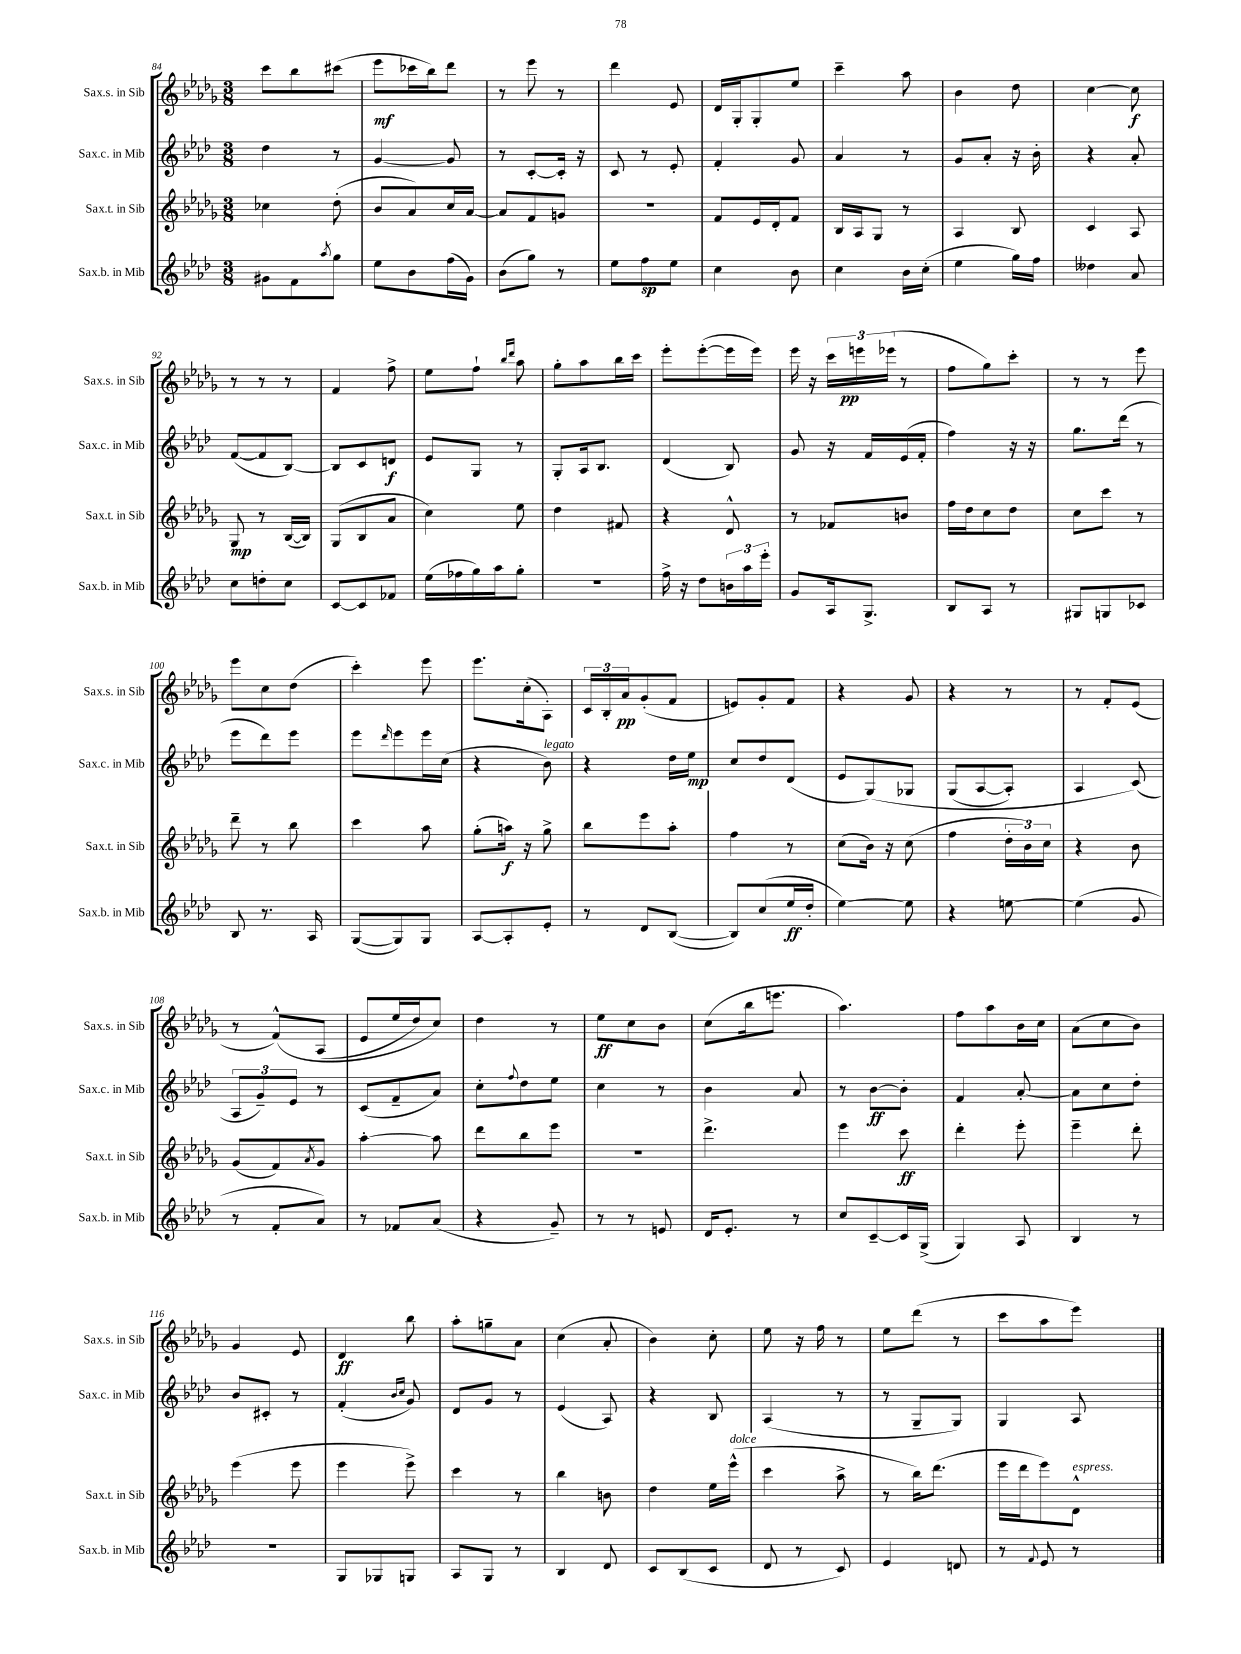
<<
\new StaffGroup <<
\new Staff = "s0" \with { instrumentName = "Sax.s. in Sib" shortInstrumentName = "Sax.s. in Sib" } {
    \clef treble \key des \major \numericTimeSignature \time 3/8
    c'''8 bes''8 cis'''8( |
    ees'''8\mf ces'''16 bes''16) des'''8 |
    r8 ees'''8 r8 |
    des'''4 ees'8 |
    des'16 ges16-. ges8-. ees''8 |
    c'''4-- aes''8 |
    bes'4 des''8 |
    c''4~ c''8\f |
    r8 r8 r8 |
    f'4 f''8-> |
    ees''8 f''8-! \grace { bes''16 des'''16 } aes''8 |
    ges''8-. aes''8 bes''16 c'''16 |
    ees'''8-. ees'''8~-.( ees'''16 ees'''16) |
    ees'''16 r16 \tuplet 3/2 { c'''16 e'''16\pp ees'''16( } r8 |
    f''8 ges''8) c'''8-. |
    r8 r8 ees'''8 |
    ees'''8 c''8 des''8( |
    c'''4-.) ees'''8 |
    ees'''8. c''16-.( aes8-.) |
    \tuplet 3/2 { c'16 bes16-. aes'16\pp } ges'8-.( f'8 |
    e'8) ges'8-. f'8 |
    r4 ges'8 |
    r4 r8 |
    r8 f'8-. ees'8( |
    r8 f'8-^)\( aes8( |
    ees'8 ees''16 des''16) c''8\) |
    des''4 r8 |
    ees''8\ff c''8 bes'8 |
    c''8( bes''16 e'''8. |
    aes''4.) |
    f''8 aes''8 bes'16 c''16 |
    aes'8( c''8 bes'8) |
    ges'4 ees'8 |
    des'4\ff bes''8 |
    aes''8-. g''8-- aes'8 |
    c''4( aes'8-. |
    bes'4) c''8-. |
    ees''8 r16 f''16 r8 |
    ees''8 des'''8( r8 |
    c'''8 aes''8 ees'''8) \bar "|." |
}
\new Staff = "s1" \with { instrumentName = "Sax.c. in Mib" shortInstrumentName = "Sax.c. in Mib" } {
    \clef treble \key aes \major \numericTimeSignature \time 3/8
    des''4 r8 |
    g'4~ g'8 |
    r8 c'8~-. c'16-. r16 |
    c'8 r8 ees'8-. |
    f'4-. g'8 |
    aes'4 r8 |
    g'8 aes'8-. r16 bes'16-. |
    r4 aes'8-. |
    f'8~( f'8 bes8~) |
    bes8 c'8 d'8\f |
    ees'8 g8 r8 |
    g8-. aes16 bes8. |
    des'4( bes8) |
    g'8 r16 f'16 ees'16( f'16-. |
    f''4) r16 r16 |
    g''8. des'''16( r8 |
    ees'''8 des'''8) ees'''8 |
    ees'''8 \grace { des'''16 } ees'''8 ees'''16 c''16( |
    r4 bes'8^\markup { \italic "legato" }) |
    r4 des''16 ees''16\mp |
    c''8 des''8 des'8( |
    ees'8 g8)\( ges8 |
    g8( aes8~ aes8-.) |
    aes4 c'8(\) |
    \tuplet 3/2 { aes8 g'8--) ees'8 } r8 |
    c'8( f'8-- aes'8) |
    c''8-. \appoggiatura { f''8 } des''8 ees''8 |
    c''4 r8 |
    bes'4 aes'8 |
    r8 bes'8~\ff bes'8-. |
    f'4 aes'8~-. |
    aes'8 c''8 des''8-. |
    bes'8 cis'8-. r8 |
    f'4-.( \grace { bes'16 c''16 } g'8) |
    des'8 g'8 r8 |
    ees'4( aes8) |
    r4 bes8 |
    aes4( r8 |
    r8 g8-- g8) |
    g4 aes8 \bar "|." |
}
\new Staff = "s2" \with { instrumentName = "Sax.t. in Sib" shortInstrumentName = "Sax.t. in Sib" } {
    \clef treble \key des \major \numericTimeSignature \time 3/8
    ces''4 des''8-.( |
    bes'8 aes'8) c''16 aes'16~ |
    aes'8 f'8 g'8 |
    R4. |
    f'8 ees'16 des'16-. f'8 |
    bes16 aes16 ges8 r8 |
    aes4 bes8 |
    c'4 aes8 |
    ges8\mp r8 bes16~( bes16) |
    ges8( bes8 aes'8 |
    c''4) ees''8 |
    des''4 fis'8 |
    r4 des'8-^ |
    r8 fes'8 b'8 |
    f''16 des''16 c''8 des''8 |
    c''8 c'''8 r8 |
    des'''8-- r8 bes''8 |
    c'''4 aes''8 |
    ges''8-.( a''16\f) r16 ges''8-> |
    bes''8 ees'''8 aes''8-. |
    f''4 r8 |
    c''8( bes'16) r16 c''8( |
    f''4 \tuplet 3/2 { des''16-. bes'16) c''16 } |
    r4 bes'8 |
    ges'8( f'8) \acciaccatura { aes'8 } ges'8 |
    aes''4~-. aes''8 |
    des'''8 bes''8 ees'''8 |
    r4. |
    des'''4.-> |
    ees'''4 c'''8\ff |
    des'''4-. ees'''8-. |
    ees'''4-- des'''8-. |
    ees'''4( ees'''8 |
    ees'''4 ees'''8->) |
    c'''4 r8 |
    bes''4 b'8 |
    des''4 ees''16 ees'''16-^^\markup { \italic "dolce" }( |
    c'''4 aes''8-> |
    r8 bes''16) des'''8.( |
    ees'''16 des'''16 ees'''8) des'8-^^\markup { \italic "espress." } \bar "|." |
}
\new Staff = "s3" \with { instrumentName = "Sax.b. in Mib" shortInstrumentName = "Sax.b. in Mib" } {
    \clef treble \key aes \major \numericTimeSignature \time 3/8
    gis'8 f'8 \acciaccatura { aes''8 } g''8 |
    ees''8 bes'8 f''16( g'16) |
    bes'8( g''8) r8 |
    ees''8 f''8\sp ees''8 |
    c''4 bes'8 |
    c''4 bes'16 c''16-.( |
    ees''4 g''16) f''16 |
    deses''4 aes'8 |
    c''8 d''8-. c''8 |
    c'8~ c'8 fes'8 |
    ees''16( fes''16 g''16) aes''16 g''8-. |
    R4. |
    f''16-> r16 des''8 \tuplet 3/2 { b'16 aes''16 ees'''16-. } |
    g'8 aes16 g8.-> |
    bes8 aes8 r8 |
    gis8 g8 ces'8 |
    bes8 r8. aes16 |
    g8~( g8) g8 |
    aes8~ aes8-. ees'8-. |
    r8 des'8 bes8~( |
    bes8) c''8( ees''16\ff des''16-. |
    ees''4~) ees''8 |
    r4 e''8~ |
    e''4( g'8 |
    r8 f'8-. aes'8) |
    r8 fes'8 aes'8( |
    r4 g'8--) |
    r8 r8 e'8 |
    des'16 ees'8.-. r8 |
    c''8 c'8~-- c'16 g16->( |
    g4) aes8 |
    bes4 r8 |
    R4. |
    g8 ges8 g8 |
    aes8 g8 r8 |
    bes4 des'8 |
    c'8 bes8( c'8 |
    des'8 r8 c'8) |
    ees'4 d'8 |
    r8 \appoggiatura { f'8 } ees'8 r8 \bar "|." |
}
>>
>>
\layout { \context { \Score currentBarNumber = #84 } }
